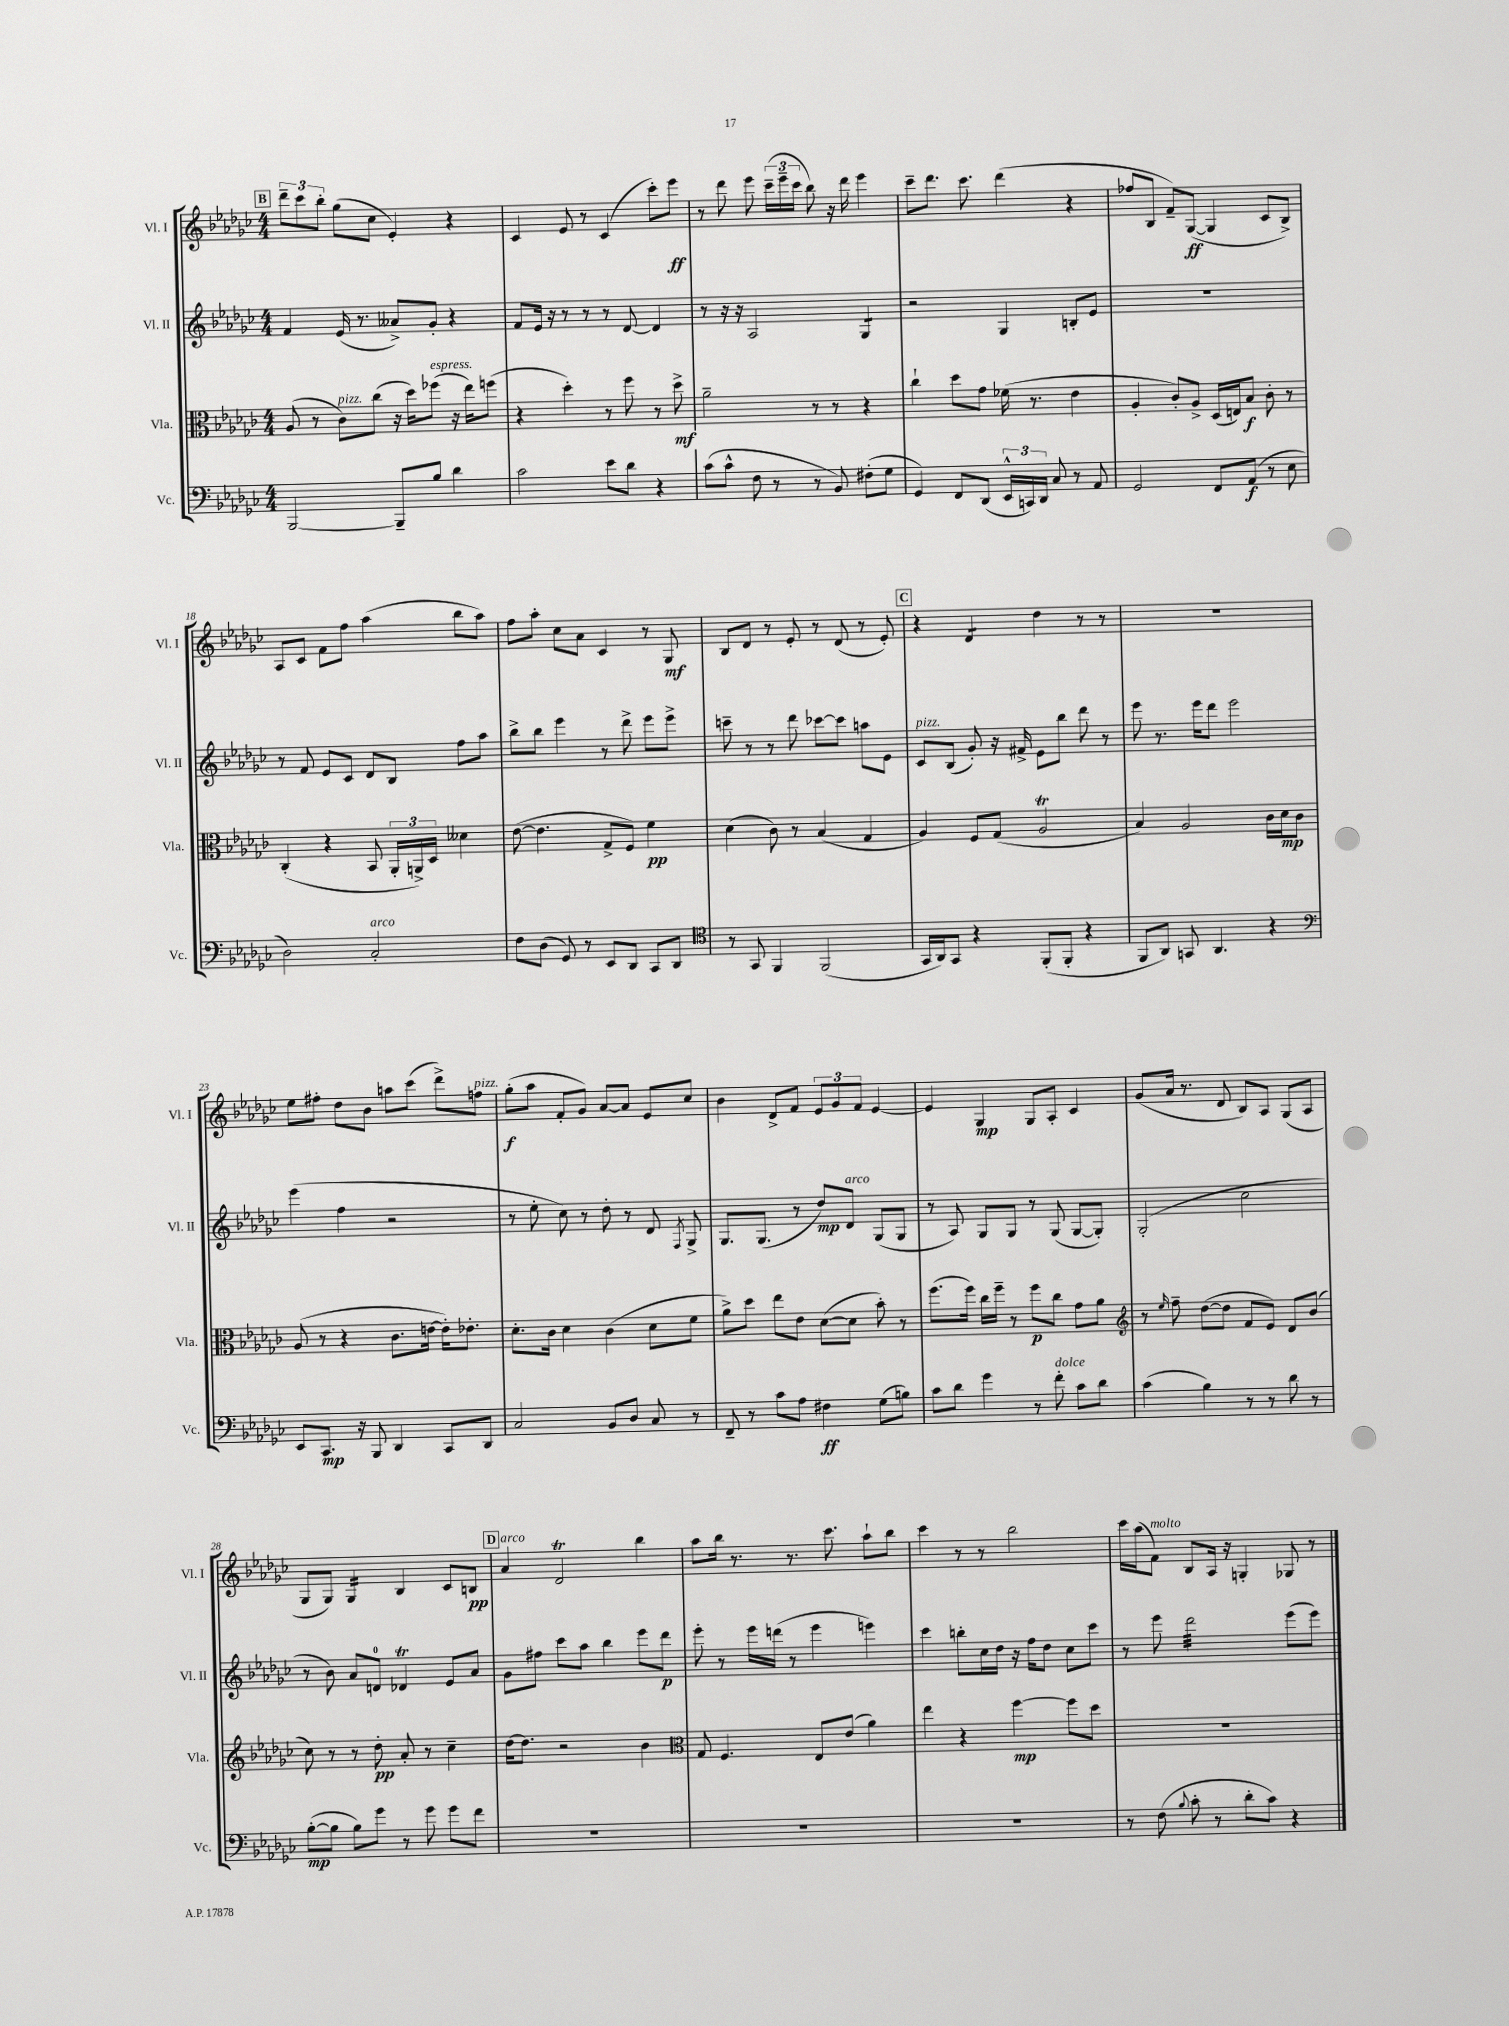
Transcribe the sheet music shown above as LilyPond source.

<<
\new StaffGroup <<
\new Staff = "s0" \with { instrumentName = "Vl. I" shortInstrumentName = "Vl. I" } {
    \clef treble \key ges \major \numericTimeSignature \time 4/4
    \autoBeamOff \mark \markup { \box "B" } \tuplet 3/2 { des'''8[-- ces'''8 bes''8]-. } ges''8[( ces''8] ees'4-.) r4 |
    ces'4 ees'8 r8 ces'4( ces'''8[-.) ees'''8]\ff |
    r8 des'''8 ees'''8 \tuplet 3/2 { ces'''16[--( ees'''16-- ces'''16] } bes''8) r16 des'''16 ees'''4 |
    ces'''8[-- des'''8.] ces'''8. des'''4( r4 |
    fes''8[ bes8] f'8[--) ges8]~\ff( ges4 ces'8[ bes8]->) |
    aes8[ ces'8] f'8[ f''8] aes''4( bes''8[ aes''8]) |
    f''8[ aes''8]-. ces''8[ aes'8] ces'4 r8 ges8\mf |
    bes8[ des'8] r8 ees'8-. r8 des'8( r8 ees'8-.) |
    \mark \markup { \box "C" } r4 des'4:8 des''4 r8 r8 |
    R1 |
    ees''8[ fis''8]-. des''8[ bes'8] a''8[ ces'''8]( des'''8[->) f''8]^\markup { \italic "pizz." } |
    ges''8[-.\f( aes''8] f'8[-. ges'8]) aes'8[~ aes'8] ees'8[ ces''8] |
    bes'4 des'8[-> f'8] \tuplet 3/2 { ees'8[ ges'8 f'8] } ees'4~ |
    ees'4 ges4\mp ges8[ aes8]-. ces'4 |
    ges'8[( aes'16] r8. des'8 bes8[) aes8] ges8[( aes8] |
    ges8[ ges8]) ges4:16 bes4 ces'8[ b8]\pp |
    \mark \markup { \box "D" } aes'4^\markup { \italic "arco" } des'2\trill bes''4 |
    aes''8[ bes''16] r8. r8. ces'''8. aes''8[-! bes''8] |
    ces'''4 r8 r8 bes''2 |
    ces'''16[ aes''16( f'8]^\markup { \italic "molto" }) bes8[ aes16] r16 g4-. ges8 r8 \bar "|." |
}
\new Staff = "s1" \with { instrumentName = "Vl. II" shortInstrumentName = "Vl. II" } {
    \clef treble \key ges \major \numericTimeSignature \time 4/4
    \autoBeamOff \mark \markup { \box "B" } f'4 ees'16( r8. aeses'8[->) ges'8]-. r4 |
    f'8[ ees'16] r16 r8 r8 r8 des'8~ des'4 |
    r8 r16 r16 aes2 ges4:8 |
    r2 ges4 b8[-. ees'8] |
    R1 |
    r8 f'8 ees'8[ ces'8] des'8[ bes8] f''8[ aes''8] |
    bes''8[-> bes''8] ees'''4 r8 des'''8-> ees'''8[ ees'''8]-> |
    c'''8-- r8 r8 des'''8 ces'''8[~ ces'''8] a''8[ ees'8] |
    \mark \markup { \box "C" } ces'8[^\markup { \italic "pizz." } bes8]( ges'8-.) r16 fis'16-> ees'8[ bes''8] des'''8 r8 |
    ees'''8 r8. ees'''16[ des'''8] ees'''2 |
    ees'''4( f''4 r2 |
    r8 ees''8-. ces''8) r8 des''8-. r8 des'8 \acciaccatura { f8 } ges8-> |
    ges8.[ ges8.]( r8 des''8[\mp) des'8]^\markup { \italic "arco" } ges8[( ges8] |
    r8 aes8) ges8[ ges8] r8 ges8( ges8[~ ges8]-.) |
    ges2-.( ces''2 |
    r8 bes'8) aes'8[ d'8]-0 des'4\trill ees'8[ aes'8] |
    \mark \markup { \box "D" } ges'8[ fis''8] ces'''8[ aes''8] bes''4 ees'''8[ des'''8]\p |
    ees'''8-. r8 ees'''16[ d'''16]( r8 ees'''4 e'''4) |
    ces'''4 b''8[-. ces''16 des''16] r16 f''16[ des''8] ces''8[ ces'''8] |
    r8 ees'''8 des'''2:32 ees'''8[( ees'''8]) \bar "|." |
}
\new Staff = "s2" \with { instrumentName = "Vla." shortInstrumentName = "Vla." } {
    \clef alto \key ges \major \numericTimeSignature \time 4/4
    \autoBeamOff \mark \markup { \box "B" } aes8( r8 ces'8[^\markup { \italic "pizz." }) ces''8]( r16 des''16[) fes''8]^\markup { \italic "espress." }( r16 ees''16[) f''8]( |
    r4 des''4-.) r8 f''8 r8 des''8->\mf |
    aes'2-- r8 r8 r4 |
    ces''4-! des''8[ ges'8] fes'16( r8. ees'4 |
    aes4-. ces'8[-.) aes8]-> des16[( e16) bes8]\f ces'8-. r8 |
    ces4-.( r4 bes,8 \tuplet 3/2 { aes,16[-. a,16->) des16] } deses'4 |
    ees'8~( ees'4. ges8[-> f8]) f'4\pp |
    des'4( ces'8) r8 bes4( ges4 |
    \mark \markup { \box "C" } aes4) f8[ ges8]( aes2\trill |
    bes4) aes2 ces'16[ des'16\mp ces'8] |
    aes8( r8 r4 ces'8.[ e'16]~ e'16[-.) ees'8.]-. |
    des'8.[-. ces'16] des'4 ces'4( des'8[ f'8] |
    aes'8[->) des''8] ees''8[ ees'8] des'8[~( des'8] bes'8-.) r8 |
    f''8.[( f''16]) ces''16[ f''16]-- r8 f''8[\p ces''8] ges'8[ aes'8] |
    \clef treble r8 \grace { ees''16 } f''8-- des''8[~( des''8] f'8[ ees'8]) des'8[ bes'8]( |
    ces''8) r8 r8 des''8-.\pp aes'8-. r8 ces''4-- |
    \mark \markup { \box "D" } des''16[~ des''8.] r2 bes'4 |
    \clef alto ges8 f4. ees8[ ees'8]( aes'4) |
    ees''4 r4 f''4~\mp f''8[ des''8] |
    R1 \bar "|." |
}
\new Staff = "s3" \with { instrumentName = "Vc." shortInstrumentName = "Vc." } {
    \clef bass \key ges \major \numericTimeSignature \time 4/4
    \autoBeamOff \mark \markup { \box "B" } bes,,2~ bes,,8[-- bes8] des'4 |
    ces'2 ees'8[ des'8] r4 |
    ces'8[( ces'8]-^ f8 r8 r8 bes,8) fis8[-.( ges8] |
    ges,4) f,8[ des,8]( \tuplet 3/2 { ees,16[-^ c,16) des,16] } ces8 r8 aes,8 |
    ges,2 f,8[ aes,8]\f( r8 ees8 |
    des2) ces2-.^\markup { \italic "arco" } |
    f8[ des8]( ges,8) r8 ees,8[ des,8] ces,8[ des,8] |
    \clef tenor r8 ges,8 f,4 f,2( |
    \mark \markup { \box "C" } ges,16[ aes,16) ges,8] r4 f,8[-.( f,8]-. r4 |
    f,8[ aes,8]) g,8 aes,4. r4 |
    \clef bass ees,8[ ces,8.]\mp r16 bes,,8 des,4 ces,8[ des,8] |
    ces2 bes,8[ des8] ces8 r8 |
    f,8-- r8 ces'8[ aes8] fis4\ff ges8[( b8]) |
    ces'8[ des'8] ges'4 r8 f'8-.^\markup { \italic "dolce" } ces'8[ des'8] |
    ces'4( bes4) r8 r8 des'8 r8 |
    bes8[~-.\mp( bes8] bes8[) ges'8] r8 ges'8 ges'8[ f'8] |
    \mark \markup { \box "D" } R1 |
    R1 |
    R1 |
    r8 f8( \appoggiatura { bes8 } ces'8-. r8 des'8[-. ces'8]) r4 \bar "|." |
}
>>
>>
\layout { \context { \Score currentBarNumber = #13 } }
